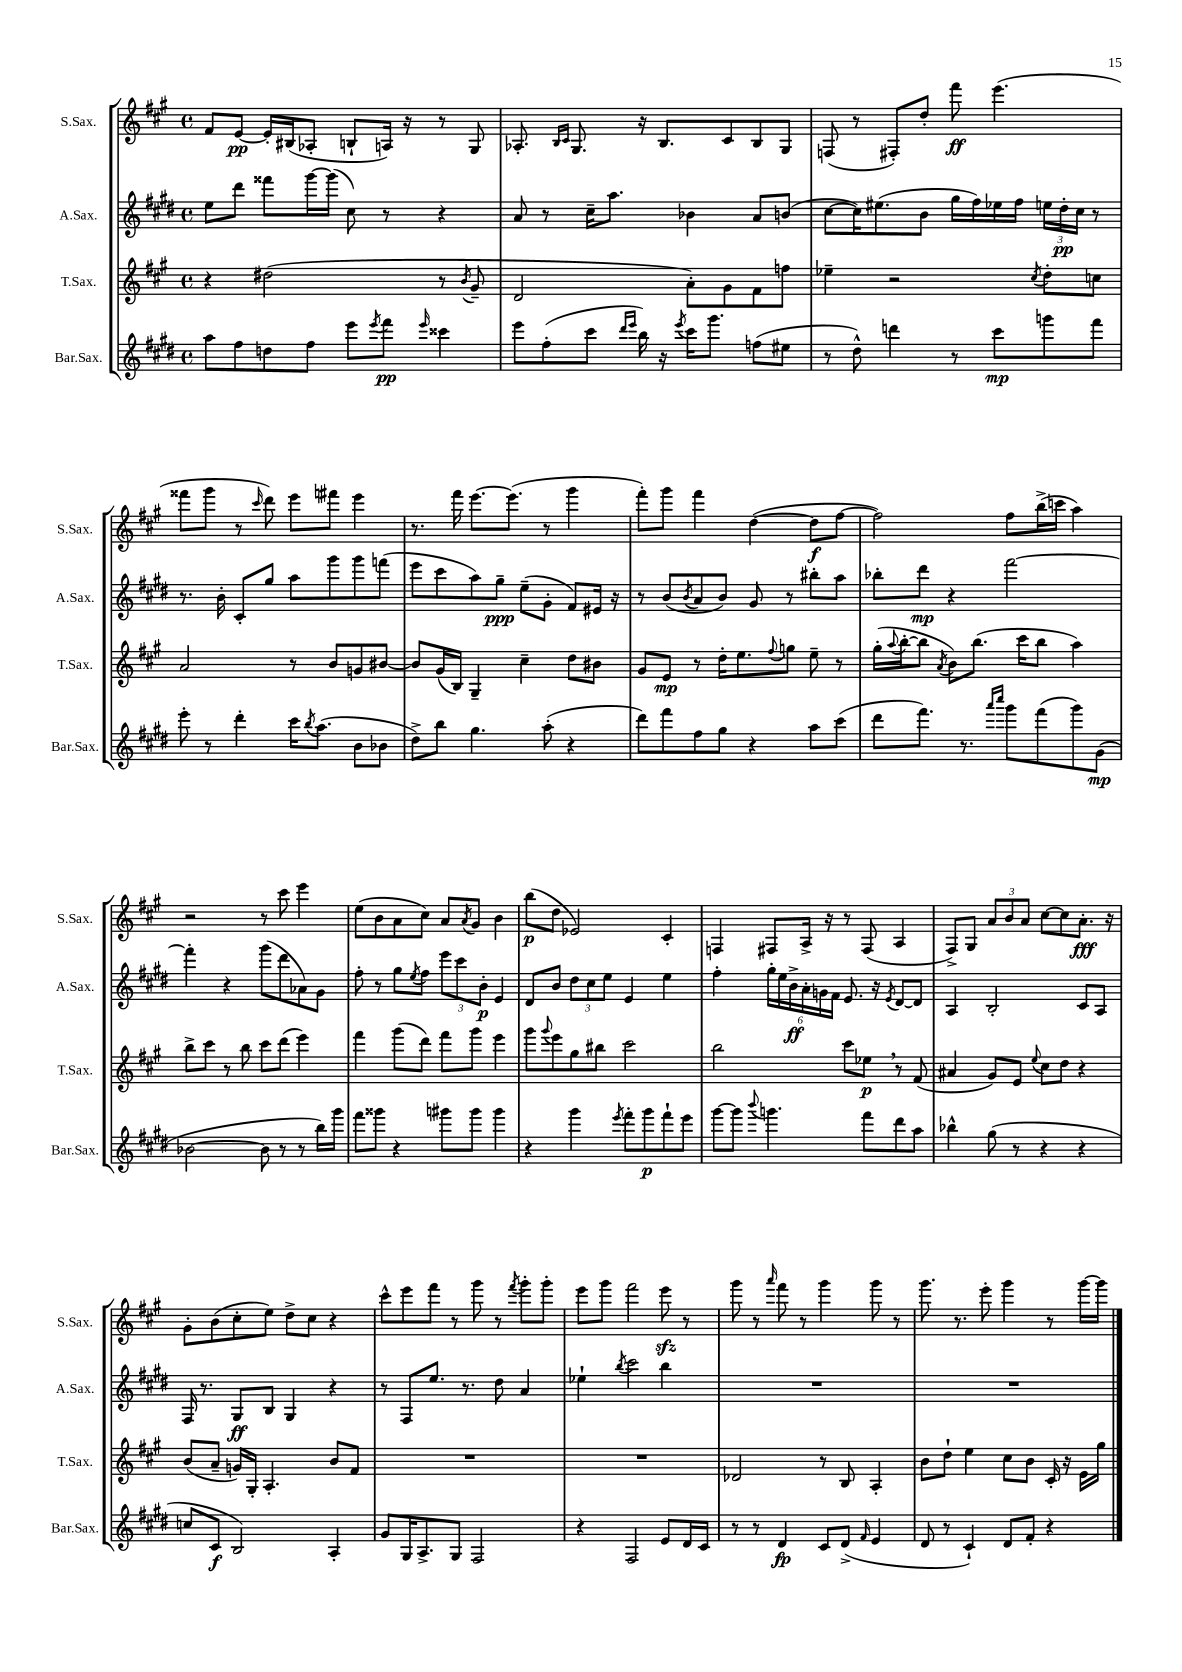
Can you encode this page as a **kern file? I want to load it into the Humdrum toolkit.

**kern	**dynam	**kern	**dynam	**kern	**dynam	**kern	**dynam
*part4	*part4	*part3	*part3	*part2	*part2	*part1	*part1
*staff4	*staff4	*staff3	*staff3	*staff2	*staff2	*staff1	*staff1
*I"Bar.Sax.	*	*I"T.Sax.	*	*I"A.Sax.	*	*I"S.Sax.	*
*I'Bar.Sax.	*	*I'T.Sax.	*	*I'A.Sax.	*	*I'S.Sax.	*
*clefG2	*	*clefG2	*	*clefG2	*	*clefG2	*
*k[f#c#g#d#]	*	*k[f#c#g#]	*	*k[f#c#g#d#]	*	*k[f#c#g#]	*
*M4/4	*	*M4/4	*	*M4/4	*	*M4/4	*
*met(c)	*	*met(c)	*	*met(c)	*	*met(c)	*
=31	=31	=31	=31	=31	=31	=31	=31
8aa\L	.	4r	.	8ee\L	.	8f#/L	.
8ff#\	.	.	.	8ddd#\J	.	[8e/J	pp
8ddn\	.	(2dd#X\	.	8fff##X\L	.	16e'/LL]	.
.	.	.	.	.	.	(16B#X/J	.
8ff#\J	.	.	.	[16ggg#\L	.	8A-X'/J	.
.	.	.	.	(16ggg#\JJ]	.	.	.
8eee\L	.	.	.	8cc#\)	.	8Bn`/L	.
8qeee/	.	.	.	.	.	.	.
8fff#\J	pp	.	.	8r	.	16An/Jk)	.
.	.	.	.	.	.	16r	.
16qqeee/	.	.	.	.	.	.	.
4ccc##X\	.	8r	.	4r	.	8r	.
.	.	8qb/	.	.	.	.	.
.	.	8g#~/	.	.	.	8G#/	.
=32	=32	=32	=32	=32	=32	=32	=32
8eee\L	.	2d/	.	8a/	.	8.A-X'/	.
(8ff#'\	.	.	.	8r	.	.	.
.	.	.	.	.	.	16qqB/LL	.
.	.	.	.	.	.	16qqc#/JJ	.
.	.	.	.	.	.	8.G#/	.
8ccc#\J	.	.	.	16cc#~\KL	.	.	.
.	.	.	.	8.aa\J	.	.	.
16qqddd#/LL	.	.	.	.	.	.	.
16qqeee/JJ	.	.	.	.	.	.	.
16bb\)	.	.	.	.	.	16r	.
16r	.	.	.	.	.	8.B/L	.
8qeee/	.	.	.	.	.	.	.
16ccc#\KL	.	8a'\L)	.	4b-X\	.	.	.
8.ggg#\J	.	.	.	.	.	.	.
.	.	8g#\	.	.	.	8c#/	.
(8ffn\L	.	8f#\	.	8a/L	.	8B/	.
8ee#X\J	.	8ffn\J	.	(8bn/J	.	8G#/J	.
=33	=33	=33	=33	=33	=33	=33	=33
8r	.	4ee-X~\	.	[8cc#\L	.	(8Fn/	.
8dd#^^\)	.	.	.	16cc#\K])	.	8r	.
.	.	.	.	(8.ee#X\	.	.	.
4dddn\	.	2r	.	.	.	8F#X'/L)	.
.	.	.	.	8b\J	.	8dd'/J	.
8r	.	.	.	16gg#\LL	.	8fff#\	ff
.	.	.	.	16ff#\)	.	.	.
8ccc#\L	mp	.	.	16ee-X\	.	(4.eee\	.
.	.	.	.	16ff#\JJ	.	.	.
.	.	8qcc#/	.	.	.	.	.
8gggn\	.	8dd'\L	.	24een\LL	.	.	.
.	.	.	.	24dd#'\	pp	.	.
.	.	.	.	24cc#\JJ	.	.	.
8fff#\J	.	8ccn\J	.	8r	.	.	.
!!LO:LB:g=z
=34	=34	=34	=34	=34	=34	=34	=34
8eee'\	.	2a/	.	8.r	.	8fff##X\L	.
8r	.	.	.	.	.	8ggg#\J	.
.	.	.	.	16b'\	.	.	.
4ddd#'\	.	.	.	8c#'/L	.	8r	.
.	.	.	.	.	.	16qqccc#/	.
.	.	.	.	8gg#/J	.	8ddd\)	.
16ccc#\KL	.	8r	.	8aa\L	.	8eee\L	.
8qbb/	.	.	.	.	.	.	.
(8.aa\J	.	.	.	.	.	.	.
.	.	8b/L	.	8ggg#\	.	8fff#X\J	.
8b\L	.	8gn/	.	8ggg#\	.	4eee\	.
8b-X\J	.	[8b#X/J	.	(8fffn\J	.	.	.
=35	=35	=35	=35	=35	=35	=35	=35
8dd#^\L)	.	8b#/L]	.	8eee\L	.	8.r	.
8bb\J	.	(16g#/L	.	8ccc#\	.	.	.
.	.	16B/JJ)	.	.	.	16fff#\	.
4.gg#\	.	4G#~/	.	8aa\)	.	[8.eee\L	.
.	.	.	.	8gg#~\J	ppp	.	.
.	.	.	.	.	.	(8.eee\J]	.
.	.	4cc#~\	.	(8ee~\L	.	.	.
(8aa'\	.	.	.	8g#'\J	.	8r	.
4r	.	8dd\L	.	8f#/L)	.	4ggg#\	.
.	.	8b#X\J	.	16e#X/Jk	.	.	.
.	.	.	.	16r	.	.	.
=36	=36	=36	=36	=36	=36	=36	=36
8ddd#\L)	.	8g#/L	.	8r	.	8fff#'\L)	.
8fff#\	.	8e/J	mp	(8b/L	.	8ggg#\J	.
.	.	.	.	8qb/	.	.	.
8ff#\	.	8r	.	8a/	.	4fff#\	.
8gg#\J	.	16dd'\KL	.	8b/J)	.	.	.
.	.	8.ee\	.	.	.	.	.
4r	.	.	.	8g#/	.	([4dd\	.
.	.	8qqff#/	.	.	.	.	.
.	.	8ggn\J	.	8r	.	.	.
8aa\L	.	8ee~\	.	8bb#X'\L	.	8dd\L]	f
(8ccc#\J	.	8r	.	8aa\J	.	[8ff#\J	.
=37	=37	=37	=37	=37	=37	=37	=37
8ddd#\L	.	(16gg#'\LL	.	8bb-X'\L	.	2ff#\])	.
.	.	8qqaa/	.	.	.	.	.
.	.	[16bb'\J	.	.	.	.	.
8.fff#\J)	.	8bb\J]	.	8ddd#\J	mp	.	.
.	.	8qa/	.	.	.	.	.
.	.	8b\L)	.	4r	.	.	.
8.r	.	.	.	.	.	.	.
.	.	(8.bb\J	.	.	.	.	.
16qqaaa/LL	.	.	.	.	.	.	.
16qqcccc#/JJ	.	.	.	.	.	.	.
8ggg#\L	.	.	.	[2fff#\	.	8ff#\L	.
.	.	16ccc#\KL	.	.	.	.	.
(8fff#\	.	8bb\J	.	.	.	(16bb^\L	.
.	.	.	.	.	.	16cccn\JJ	.
8ggg#\)	.	4aa\)	.	.	.	4aa\)	.
(8g#\J	mp	.	.	.	.	.	.
!!LO:LB:g=z
=38	=38	=38	=38	=38	=38	=38	=38
[2b-X\	.	8bb^\L	.	4fff#'\]	.	2r	.
.	.	8ccc#\J	.	.	.	.	.
.	.	8r	.	4r	.	.	.
.	.	8bb\	.	.	.	.	.
8b-\]	.	8ccc#\L	.	(8ggg#\L	.	8r	.
8r	.	(8ddd\J	.	8ddd#\	.	8ccc#\	.
8r	.	4eee\)	.	8a-X\)	.	4eee\	.
16bb\LL)	.	.	.	8g#\J	.	.	.
16ggg#\JJ	.	.	.	.	.	.	.
=39	=39	=39	=39	=39	=39	=39	=39
8fff#\L	.	4fff#\	.	8ff#'\	.	(8ee\L	.
8ggg##X\J	.	.	.	8r	.	8b\	.
4r	.	(8ggg#\L	.	8gg#\L	.	8a\	.
.	.	.	.	8qee/	.	.	.
.	.	8ddd\J)	.	8ff#\J	.	8cc#\J)	.
8ggg#X\L	.	8fff#\L	.	12eee\L	.	8a/L	.
.	.	.	.	12ccc#\	.	.	.
.	.	.	.	.	.	8qa/	.
8ggg#\J	.	8ggg#\J	.	.	.	8g#/J	.
.	.	.	.	12b'\J	p	.	.
4ggg#\	.	4eee\	.	4e/	.	4b\	.
=40	=40	=40	=40	=40	=40	=40	=40
4r	.	8ggg#\L	.	8d#/L	.	(8bb\L	p
.	.	8qqggg#/	.	.	.	.	.
.	.	8eee\	.	8b/J	.	8dd\J	.
4ggg#\	.	8gg#\	.	12dd#\L	.	2e-X/)	.
.	.	.	.	12cc#\	.	.	.
.	.	8bb#X\J	.	.	.	.	.
.	.	.	.	12ee\J	.	.	.
8qeee/	.	.	.	.	.	.	.
8fff#'\L	.	2ccc#\	.	4e/	.	.	.
8ggg#\	p	.	.	.	.	.	.
8fff#`\	.	.	.	4ee\	.	4c#'/	.
8eee\J	.	.	.	.	.	.	.
=41	=41	=41	=41	=41	=41	=41	=41
[8ggg#\L	.	2bb\	.	4ff#'\	.	4Fn/	.
8ggg#\J]	.	.	.	.	.	.	.
8qqbbb/	.	.	.	.	.	.	.
4.gggn\	.	.	.	24gg#'\LL	.	8F#X/L	.
.	.	.	.	24ee\	.	.	.
.	.	.	.	24b^\	ff	.	.
.	.	.	.	24a'\	.	16A^/Jk	.
.	.	.	.	24gn\	.	.	.
.	.	.	.	.	.	16r	.
.	.	.	.	24f#\JJ	.	.	.
.	.	8ccc#\L	.	8.e/	.	8r	.
8fff#\L	.	8ee-X,\J	p	.	.	(8F#/	.
.	.	.	.	16r	.	.	.
.	.	.	.	8qe/	.	.	.
8ddd#\	.	8r	.	[8d#/L	.	4A/	.
8aa\J	.	(8f#/	.	8d#/J]	.	.	.
=42	=42	=42	=42	=42	=42	=42	=42
4bb-X^^\	.	4a#X/	.	4A/	.	8F#^/L)	.
.	.	.	.	.	.	8G#/J	.
(8gg#\	.	8g#/L)	.	2B'/	.	12a/L	.
.	.	.	.	.	.	12b/	.
8r	.	8e/J	.	.	.	.	.
.	.	.	.	.	.	12a/J	.
.	.	8qqee/	.	.	.	.	.
4r	.	8cc#\L	.	.	.	[8cc#\L	.
.	.	8dd\J	.	.	.	8cc#\]	.
4r	.	4r	.	8c#/L	.	8.a'\J	fff
.	.	.	.	8A/J	.	.	.
.	.	.	.	.	.	16r	.
!!LO:LB:g=z
=43	=43	=43	=43	=43	=43	=43	=43
8ccn/L	.	(8b/L	.	16F#/	.	8g#'\L	.
.	.	.	.	8.r	.	.	.
8c#/J	f	8a~/J	.	.	.	(8b\	.
2B/)	.	16gn/LL)	.	8G#/L	ff	8cc#'\	.
.	.	16G#'/JJ	.	.	.	.	.
.	.	4.A'/	.	8B/J	.	8ee\J)	.
.	.	.	.	4G#/	.	8dd^\L	.
.	.	.	.	.	.	8cc#\J	.
4A'/	.	8b/L	.	4r	.	4r	.
.	.	8f#/J	.	.	.	.	.
=44	=44	=44	=44	=44	=44	=44	=44
8g#/L	.	1r	.	8r	.	8ccc#^^\L	.
16G#/K	.	.	.	8F#/L	.	8eee\	.
8.A^/	.	.	.	.	.	.	.
.	.	.	.	8.ee/J	.	8fff#\J	.
8G#/J	.	.	.	.	.	8r	.
.	.	.	.	8.r	.	.	.
2F#/	.	.	.	.	.	8ggg#\	.
.	.	.	.	8dd#\	.	8r	.
.	.	.	.	.	.	8qfff#/	.
.	.	.	.	4a/	.	8ggg#'\L	.
.	.	.	.	.	.	8ggg#'\J	.
=45	=45	=45	=45	=45	=45	=45	=45
4r	.	1r	.	4ee-X`\	.	8eee\L	.
.	.	.	.	.	.	8ggg#\J	.
.	.	.	.	8qbb/	.	.	.
2F#/	.	.	.	2ccc#\	.	2fff#\	.
8e/L	.	.	.	4bb\	.	8eeezz\	.
16d#/L	.	.	.	.	.	8r	.
16c#/JJ	.	.	.	.	.	.	.
=46	=46	=46	=46	=46	=46	=46	=46
8r	.	2d-X/	.	1r	.	8ggg#\	.
8r	.	.	.	.	.	8r	.
.	.	.	.	.	.	16qqaaa/	.
4d#/	fp	.	.	.	.	8fff#\	.
.	.	.	.	.	.	8r	.
8c#/L	.	8r	.	.	.	4ggg#\	.
(8d#^/J	.	8B/	.	.	.	.	.
16qqf#/	.	.	.	.	.	.	.
4e/	.	4A'/	.	.	.	8ggg#\	.
.	.	.	.	.	.	8r	.
=47	=47	=47	=47	=47	=47	=47	=47
8d#/	.	8b\L	.	1r	.	8.ggg#\	.
8r	.	8dd`\J	.	.	.	.	.
.	.	.	.	.	.	8.r	.
4c#`/)	.	4ee\	.	.	.	.	.
.	.	.	.	.	.	8eee'\	.
8d#/L	.	8cc#\L	.	.	.	4ggg#\	.
8f#'/J	.	8b\J	.	.	.	.	.
4r	.	16c#'/	.	.	.	8r	.
.	.	16r	.	.	.	.	.
.	.	16e\LL	.	.	.	[16ggg#\LL	.
.	.	16gg#\JJ	.	.	.	16ggg#\JJ]	.
==	==	==	==	==	==	==	==
*-	*-	*-	*-	*-	*-	*-	*-
